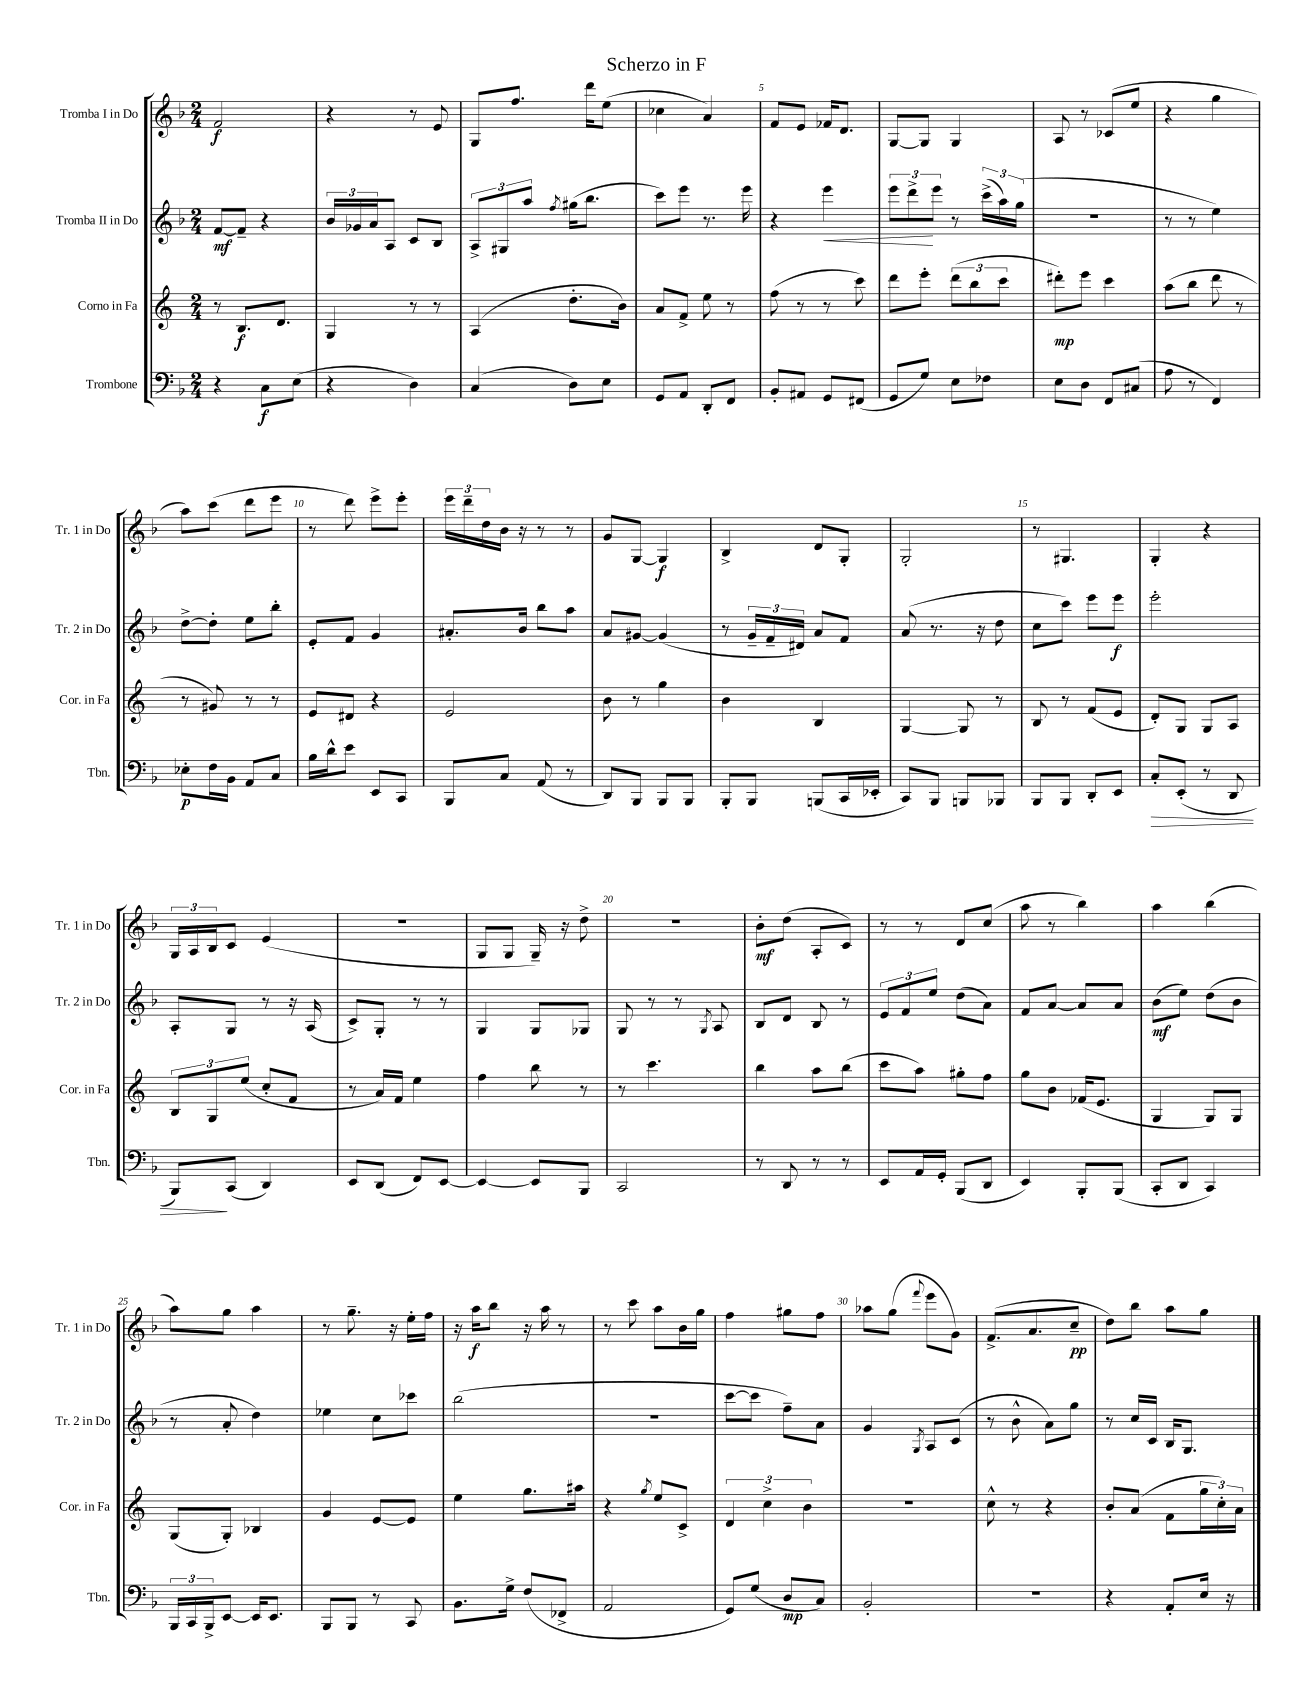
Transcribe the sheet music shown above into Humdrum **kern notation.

**kern	**kern	**kern	**kern
*staff4	*staff3	*staff2	*staff1
*clefF4	*clefG2	*clefG2	*clefG2
*k[b-]	*k[]	*k[b-]	*k[b-]
*M2/4	*M2/4	*M2/4	*M2/4
4r	8r	[8f/L	2f/
.	8.B/L	8f~/]J	.
8C\L	.	4r	.
.	8.d/J	.	.
(8E\J	.	.	.
=	=	=	=
4r	4G/	24b-/LL	4r
.	.	24g-/	.
.	.	24a/J	.
.	.	8A/J	.
4D\)	8r	8c/L	8r
.	8r	8B-/J	8e/
=	=	=	=
(4C/	(4A/	12A^/L	8G/L
.	.	12G#/	.
.	.	.	8.ff/J
.	.	12aa/J	.
.	.	8qff/	.
8D\L)	8.dd'\L	(16gg#\LK	.
.	.	8.bb-\J	16ddd\LK
8E\J	.	.	(8ee\J
.	16b\Jk)	.	.
=	=	=	=
8GG/L	8a/L	8ccc\L)	4cc-\
8AA/J	8f^/J	8eee\J	.
8DD'/L	8ee\	8.r	4a/)
8FF/J	8r	.	.
.	.	16eee\	.
=	=	=	=
8BB-'/L	(8ff\	4r	8f/L
8AA#/J	8r	.	8e/J
8GG/L	8r	4eee\	16f-/LK
.	.	.	8.d/J
(8FF#/J	8ccc\)	.	.
=	=	=	=
8GG/L	8ddd\L	12eee\L	[8G/L
.	.	12ddd^\	.
8G/J)	8eee'\J	.	8G/]J
.	.	12eee\J	.
8E\L	(12ddd\L	8r	4G/
.	12bb\	.	.
8F-\J	.	(24ccc^\LL	.
.	12ccc\J	24aa\)	.
.	.	(24gg\JJ	.
=	=	=	=
8E\L	8ddd#'\L)	2r	8A/
8D\J	8eee\J	.	8r
8FF/L	4ccc\	.	(8c-/L
(8C#/J	.	.	8ee/J
=	=	=	=
8A\	(8aa\L	8r	4r
8r	8bb\J	8r	.
4FF/)	8ddd\	4ee\)	4gg\
.	8r	.	.
=	=	=	=
8E-'\L	8r	[8dd^\L	8aa\L)
16F\L	8g#/)	8dd'\]J	(8ccc\J
16BB-\JJ	.	.	.
8AA/L	8r	8ee\L	8ddd\L
8C/J	8r	8bb-'\J	8eee\J
=	=	=	=
16B-\LL	8e/L	8e'/L	8r
16d^^\J	.	.	.
8e\J	8d#/J	8f/J	8ddd\)
8EE/L	4r	4g/	8eee^\L
8CC/J	.	.	8eee'\J
=	=	=	=
8BBB-/L	2e/	8.a#'/L	24eee\LL
.	.	.	24ddd~\
.	.	.	24dd\
8C/J	.	.	16b-\JJ
.	.	16b-/Jk	16r
(8AA/	.	8bb-\L	8r
8r	.	8aa\J	8r
=	=	=	=
8DD/L)	8b\	8a/L	8g/L
8BBB-/J	8r	[8g#/J	[8G/J
8BBB-/L	4gg\	(4g#/]	4G/]
8BBB-/J	.	.	.
=	=	=	=
8BBB-'/L	4b\	8r	4B-^/
8BBB-/J	.	24g~/LL	.
.	.	24f~/	.
.	.	24d#/JJ)	.
(8BBB/L	4B/	8a/L	8d/L
16CC/L	.	8f/J	8G'/J
16EE-'/JJ	.	.	.
=	=	=	=
8CC/L)	[4G/	(8a/	2G'/
8BBB-/J	.	8.r	.
8BBB/L	8G/]	.	.
.	.	16r	.
8BBB-/J	8r	8dd\	.
=	=	=	=
8BBB-/L	8B/	8cc\L	8r
8BBB-/J	8r	8ccc\J)	4.G#/
8DD'/L	(8f/L	8eee\L	.
8EE/J	8e/J	8eee\J	.
=	=	=	=
8C'/L	8d'/L)	2eee'\	4G'/
(8EE'/J	8G/J	.	.
8r	8G/L	.	4r
8DD/	8A/J	.	.
=	=	=	=
8BBB-/L)	12B/L	8A'/L	24G/LL
.	.	.	24A/
.	12G/	.	24B-/J
(8CC/J	.	8G/J	8c/J
.	(12ee/J	.	.
4DD/)	8cc'/L	8r	(4e/
.	8f/J	16r	.
.	.	(16A/	.
=	=	=	=
8EE/L	8r	8c^/L)	2r
(8DD/J	16a/LL)	8G'/J	.
.	16f/JJ	.	.
8FF/L)	4ee\	8r	.
[8EE/J	.	8r	.
=	=	=	=
4EE/_	4ff\	4G/	8G/L
.	.	.	8G/J
8EE/]L	8bb\	8G/L	16G~/)
.	.	.	16r
8BBB-/J	8r	8G-/J	8dd^\
=	=	=	=
2CC/	8r	8G/	2r
.	4.ccc\	8r	.
.	.	8r	.
.	.	8qG/	.
.	.	8A/	.
=	=	=	=
8r	4bb\	8B-/L	8b-'\L
8DD/	.	8d/J	(8dd\J
8r	8aa\L	8B-/	8A'/L
8r	(8bb\J	8r	8c/J)
=	=	=	=
8EE/L	8ccc\L	12e/L	8r
.	.	12f/	.
16AA/L	8aa\J)	.	8r
.	.	12ee/J	.
16GG'/JJ	.	.	.
(8BBB-/L	8gg#'\L	(8dd\L	8d/L
8DD/J	8ff\J	8a\J)	(8cc/J
=	=	=	=
4EE/)	8gg\L	8f/L	8aa\
.	8b\J	[8a/J	8r
8BBB-'/L	(16f-/LK	8a/]L	4bb-\)
.	8.e/J	.	.
(8BBB-/J	.	8a/J	.
=	=	=	=
8CC'/L	4G/	(8b-\L	4aa\
8DD/J	.	8ee\J)	.
4CC/)	8G/L)	(8dd\L	(4bb-\
.	8G/J	8b-\J	.
=	=	=	=
24BBB-/LL	(8G/L	8r	8aa\L)
24CC/	.	.	.
24BBB-^/J	.	.	.
[8EE/J	8G'/J)	8a'/	8gg\J
16EE/]LK	4B-/	4dd\)	4aa\
8.EE/J	.	.	.
=	=	=	=
8BBB-/L	4g/	4ee-\	8r
8BBB-/J	.	.	8.gg~\
8r	[8e/L	8cc\L	.
.	.	.	16r
8CC/	8e/]J	8ccc-\J	16ee'\LL
.	.	.	16ff\JJ
=	=	=	=
8.BB-\L	4ee\	(2bb-\	16r
.	.	.	16aa\LK
.	.	.	8bb-\J
16G^\Jk	.	.	.
(8F/L	8.gg\L	.	16r
.	.	.	16aa\
8FF-^/J	.	.	8r
.	16aa#\Jk	.	.
=	=	=	=
2AA/	4r	2r	8r
.	.	.	8ccc\
.	8qgg/	.	.
.	8ee/L	.	8aa\L
.	8c^/J	.	16b-\L
.	.	.	16gg\JJ
=	=	=	=
8GG/L)	6d/	[8ccc\L	4ff\
(8G/J	.	8ccc\]J	.
.	6cc^\	.	.
8D/L	.	8ff~\L)	8gg#\L
.	6b\	.	.
8C/J)	.	8a\J	8ff\J
=	=	=	=
2BB-'/	2r	4g/	8aa-\L
.	.	.	(8gg\J
.	.	8qG/	8qqfff/
.	.	8A/L	8eee\L
.	.	(8c/J	8g\J)
=	=	=	=
2r	8cc^^\	8r	(8.f^/L
.	8r	8b-^^\	.
.	.	.	8.a/
.	4r	8a\L)	.
.	.	8gg\J	8cc~/J
=	=	=	=
4r	8b'/L	8r	8dd\L)
.	(8a/J	16cc/LL	8bb-\J
.	.	16c/JJ	.
8AA'/L	8f\L	16B-/LK	8aa\L
.	.	8.G/J	.
16E/Jk	24gg\L	.	8gg\J
.	24cc'\)	.	.
16r	.	.	.
.	24a\JJ	.	.
==	==	==	==
*-	*-	*-	*-
